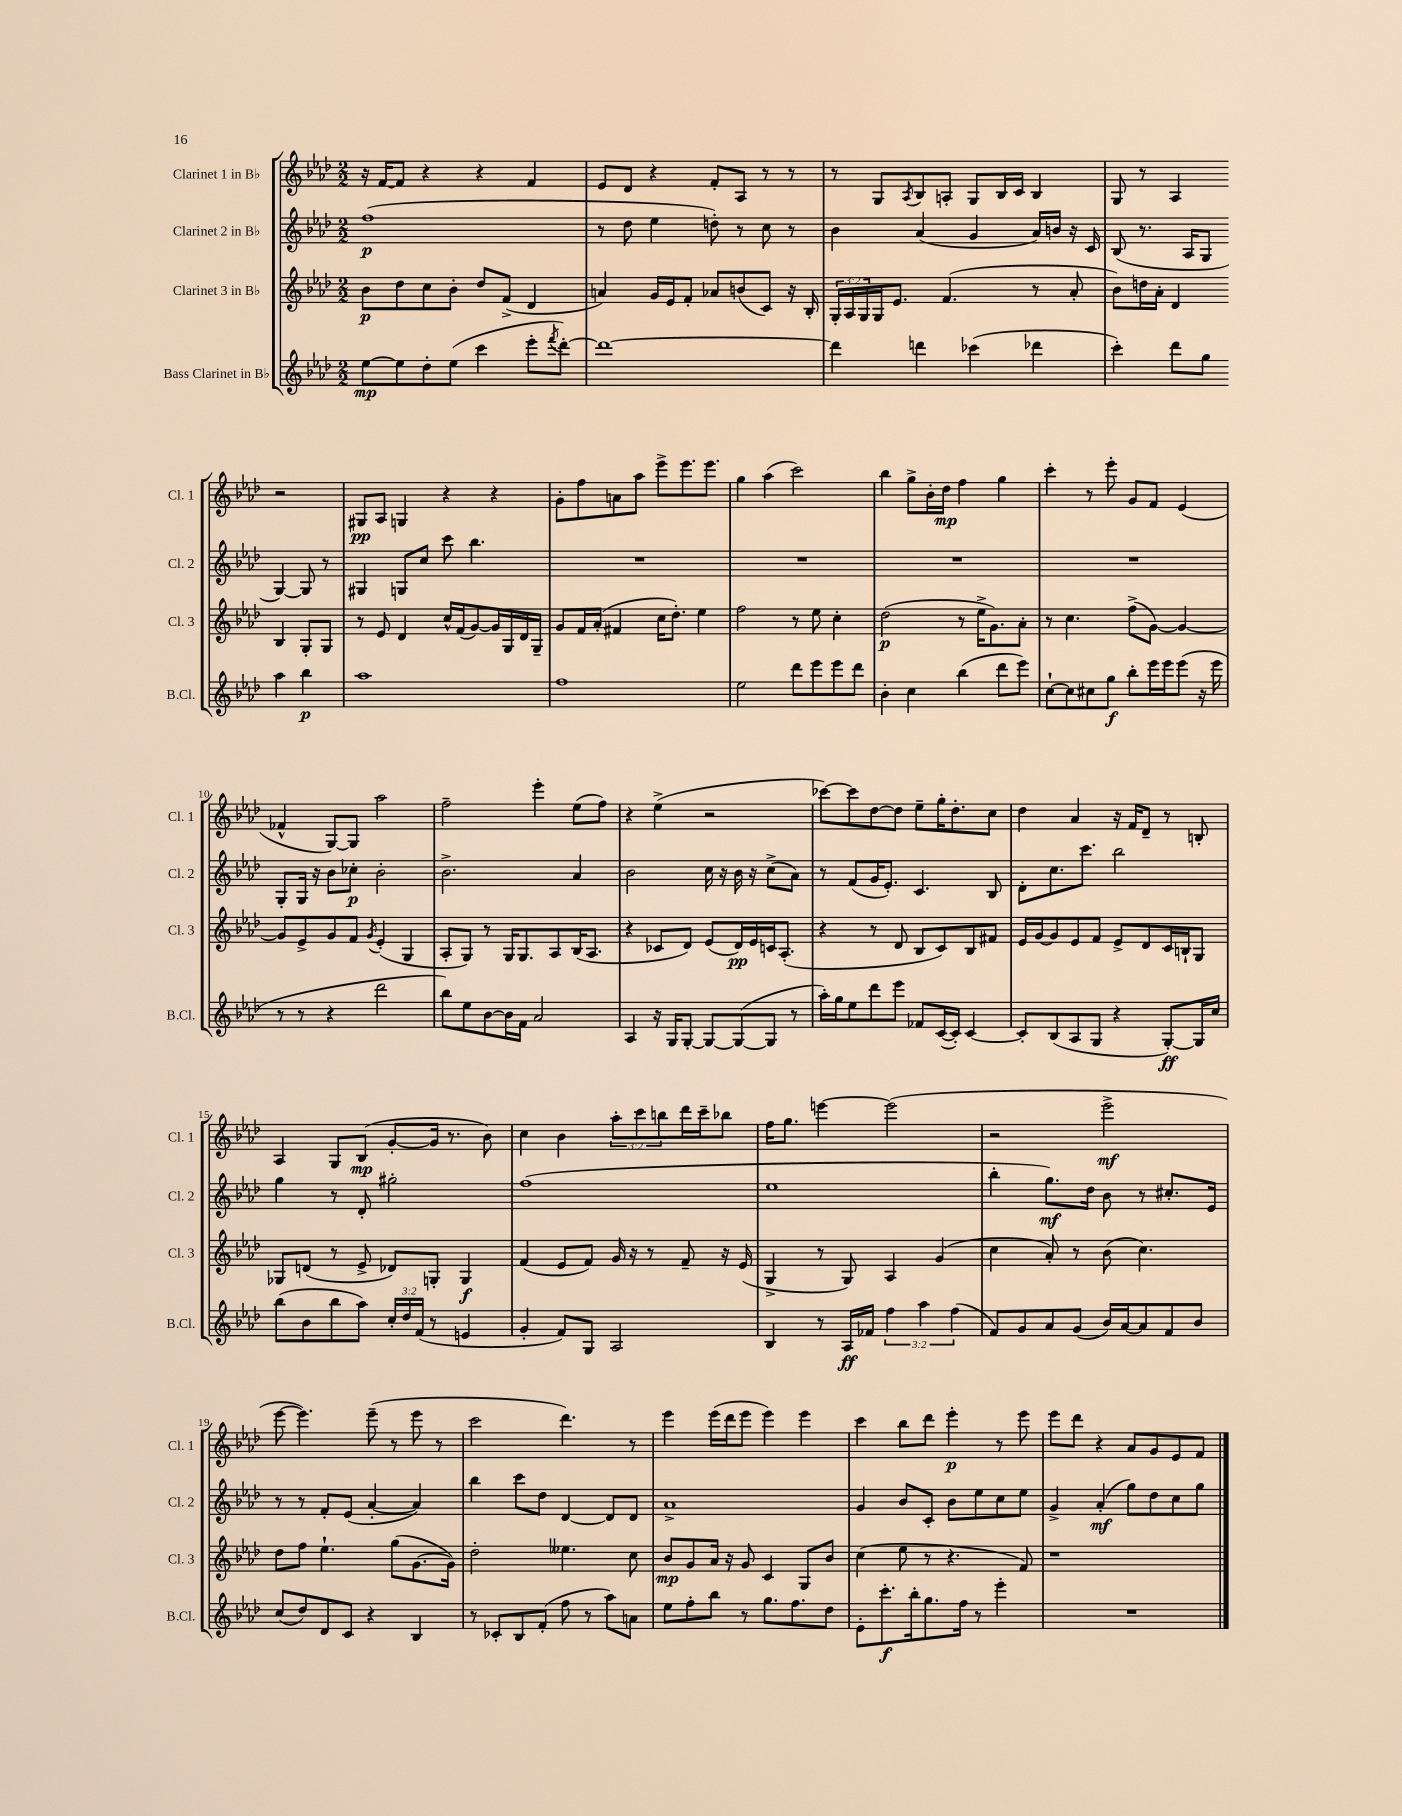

**kern	**kern	**kern	**kern
*staff4	*staff3	*staff2	*staff1
*clefG2	*clefG2	*clefG2	*clefG2
*k[b-e-a-d-]	*k[b-e-a-d-]	*k[b-e-a-d-]	*k[b-e-a-d-]
*M2/2	*M2/2	*M2/2	*M2/2
[8ee-	8b-	(1ff	16r
.	.	.	[16f
8ee-]	8dd-	.	8f]
8dd-'	8cc	.	4r
(8ee-	8b-'	.	.
4ccc	8dd-	.	4r
.	(8f^	.	.
8eee-'	4d-	.	4f
8qfff	.	.	.
[8ddd-')	.	.	.
=	=	=	=
1ddd-_	4a)	8r	8e-
.	.	8dd-	8d-
.	16g	4ee-	4r
.	16e-	.	.
.	8f'	.	.
.	8a-	8dd')	8f'
.	(8b	8r	8A-
.	8c)	8cc	8r
.	16r	8r	8r
.	16B-'	.	.
=	=	=	=
4ddd-]	24G'	4b-	8r
.	24A-	.	.
.	24G	.	.
.	16G	.	8G
.	8.e-	.	.
.	.	.	8qA-
4ddd	.	(4a-	8B-
.	(4.f	.	8A'
(4ccc-	.	4g	8G
.	.	.	16B-
.	.	.	16c
4ddd-	8r	16a-)	4B-
.	.	16b	.
.	8a-'	16r	.
.	.	16c	.
=	=	=	=
4ccc')	8b-)	(8B-	8G
.	16dd	8.r	8r
.	16a-'	.	.
8ddd-	4d-	.	4A-
.	.	16A-	.
8gg	.	8G	.
4aa-	4B-	[4G)	2r
4bb-	8G'	8G]	.
.	8G	8r	.
=	=	=	=
1aa-	8r	4G#	8G#
.	8e-	.	8A-
.	4d-	8G	4G
.	.	8cc	.
.	16cc^^	8ccc	4r
.	(16f	.	.
.	[8g)	4.bb-	.
.	16g]	.	4r
.	16G	.	.
.	16d-	.	.
.	16G~	.	.
=	=	=	=
1ff	8g	1r	8g'
.	16f	.	8ff
.	(16a-'	.	.
.	4f#	.	8a
.	.	.	8aa-
.	16cc	.	8eee-^
.	8.dd-')	.	.
.	.	.	8.eee-
.	4ee-	.	.
.	.	.	8.eee-
=	=	=	=
2ee-	2ff	1r	4gg
.	.	.	(4aa-
8ddd-	8r	.	2ccc)
8eee-	8ee-	.	.
8eee-	4cc'	.	.
8ddd-	.	.	.
=	=	=	=
4b-'	(2dd-	1r	4bb-
4cc	.	.	8gg^
.	.	.	16b-'
.	.	.	16dd-
(4bb-	8r	.	4ff
.	16ee-^	.	.
.	8.g)	.	.
8ddd-	.	.	4gg
8eee-)	8a-'	.	.
=	=	=	=
[8cc`	8r	1r	4ccc'
8cc]	4.cc	.	.
8cc#	.	.	8r
8gg	.	.	8eee-'
8bb-'	(8ff^	.	8g
16eee-	[8g)	.	8f
16eee-	.	.	.
(8eee-	4g_	.	(4e-
16r	.	.	.
16eee-	.	.	.
=	=	=	=
8r	8g]	8G'	4f-^^
8r	8e-^	16G	.
.	.	16r	.
4r	8g	8b-	[8G)
.	8f	8cc-'	8G]
.	8qg	.	.
2ddd-	(4e-'	2b-'	2aa-
.	4G	.	.
=	=	=	=
8bb-)	8A-'	2.b-^	2ff~
8ee-	8G)	.	.
[8b-	8r	.	.
16b-]	16G	.	.
16f	8.G	.	.
2a-	.	.	4eee-'
.	8A-	.	.
.	(16B-	4a-	(8ee-
.	8.A-	.	.
.	.	.	8ff)
=	=	=	=
4A-	4r	2b-	4r
16r	8c-	.	(4ee-^
16G	.	.	.
[8G'	8d-)	.	.
8G_	(8e-	16cc	2r
.	.	16r	.
(8G_	16d-)	16b-	.
.	16e-	16r	.
8G]	16c	(8cc^	.
.	(8.A-'	.	.
8r	.	8a-)	.
=	=	=	=
16aa-')	4r	8r	[8ccc-)
16gg	.	.	.
8ee-	.	(8f	8ccc-]
8ddd-	8r	16g	[8dd-
.	.	8.e-')	.
8eee-	8d-	.	8dd-]
8f-	8B-	4.c	8ee-~
([16c	8c)	.	16gg'
16c'])	.	.	8.dd-'
[4c	8B-	.	.
.	8f#	8B-	8cc
=	=	=	=
8c']	16e-	8d-'	4dd-
.	[16g	.	.
(8B-	8g]	8.cc	.
8A-	8e-	.	4a-
.	.	8.ccc	.
8G	8f	.	.
4r	8e-^	2bb-	16r
.	.	.	16f
.	8d-	.	8d-~
[8G')	16c	.	8r
.	16B`	.	.
16G]	8G	.	8B'
16cc	.	.	.
=	=	=	=
(8bb-	8G-	4gg	4A-
8b-	(8d	.	.
8bb-	8r	8r	8G
8aa-)	8e-^	8d-'	(8B-
24cc'	8d-)	2gg#'	[8g'
24dd-	.	.	.
(24f	.	.	.
8r	8G'	.	16g]
.	.	.	8.r
4e	4G	.	.
.	.	.	8b-)
=	=	=	=
4g'	(4f	(1ff	4cc
8f)	8e-	.	4b-
8G	8f)	.	.
2A-	16g	.	12aa-'
.	16r	.	.
.	.	.	12ccc
.	8r	.	.
.	.	.	12bb
.	8f~	.	16ddd-
.	.	.	16ccc~
.	16r	.	8bb-
.	(16e-	.	.
=	=	=	=
4B-	4G^	1ee-	16ff
.	.	.	8.gg
8r	8r	.	[4eee
16A-	8G)	.	.
16f-	.	.	.
6ff	4A-	.	(2eee]
6aa-	.	.	.
.	(4g	.	.
(6ff	.	.	.
=	=	=	=
8f)	4cc	4bb-'	2r
8g	.	.	.
8a-	8a-')	8.gg)	.
(8g	8r	.	.
.	.	16dd-	.
16b-)	(8b-	8b-	2eee-^
[16a-	.	.	.
8a-]	4.cc)	8r	.
8f	.	8.cc#'	.
8b-	.	.	.
.	.	16e-	.
=	=	=	=
(8cc	8dd-	8r	[8eee-
8dd-)	8ff	8r	4.eee-])
8d-	4.ee-`	8f'	.
8c	.	(8e-	.
4r	.	[4a-'	(8eee-~
.	(8gg	.	8r
4B-	[8.g	4a-])	8eee-
.	.	.	8r
.	16g])	.	.
=	=	=	=
8r	2dd-'	4bb-	2ccc
8c-'	.	.	.
8B-	.	8ccc	.
(8f'	.	8dd-	.
8ff	4.ee--	[4d-	4.ddd-)
8r	.	.	.
8aa-)	.	8d-]	.
8a	8cc	8d-	8r
=	=	=	=
8ee-	8b-	1a-^	4eee-
8ff'	8g	.	.
8bb-	16a-	.	(16eee-
.	16r	.	16ddd-
8r	8g	.	8eee-
8.gg	4c	.	4eee-)
8.ff	.	.	.
.	8G	.	4eee-
8dd-	8b-	.	.
=	=	=	=
8e-'	(4cc	4g	4ccc
8.ccc'	.	.	.
.	8ee-	8b-	8bb-
16bb-'	.	.	.
8.gg	8r	8c'	8ddd-
.	4.r	8b-	4eee-'
16ff	.	.	.
8r	.	8ee-	.
4eee-'	.	8cc	8r
.	8f)	8ee-	8eee-
=	=	=	=
1r	1r	4g^	8eee-
.	.	.	8ddd-
.	.	(4a-'	4r
.	.	8gg)	8a-
.	.	8dd-	8g
.	.	8cc	8e-
.	.	8gg	8f
==	==	==	==
*-	*-	*-	*-
